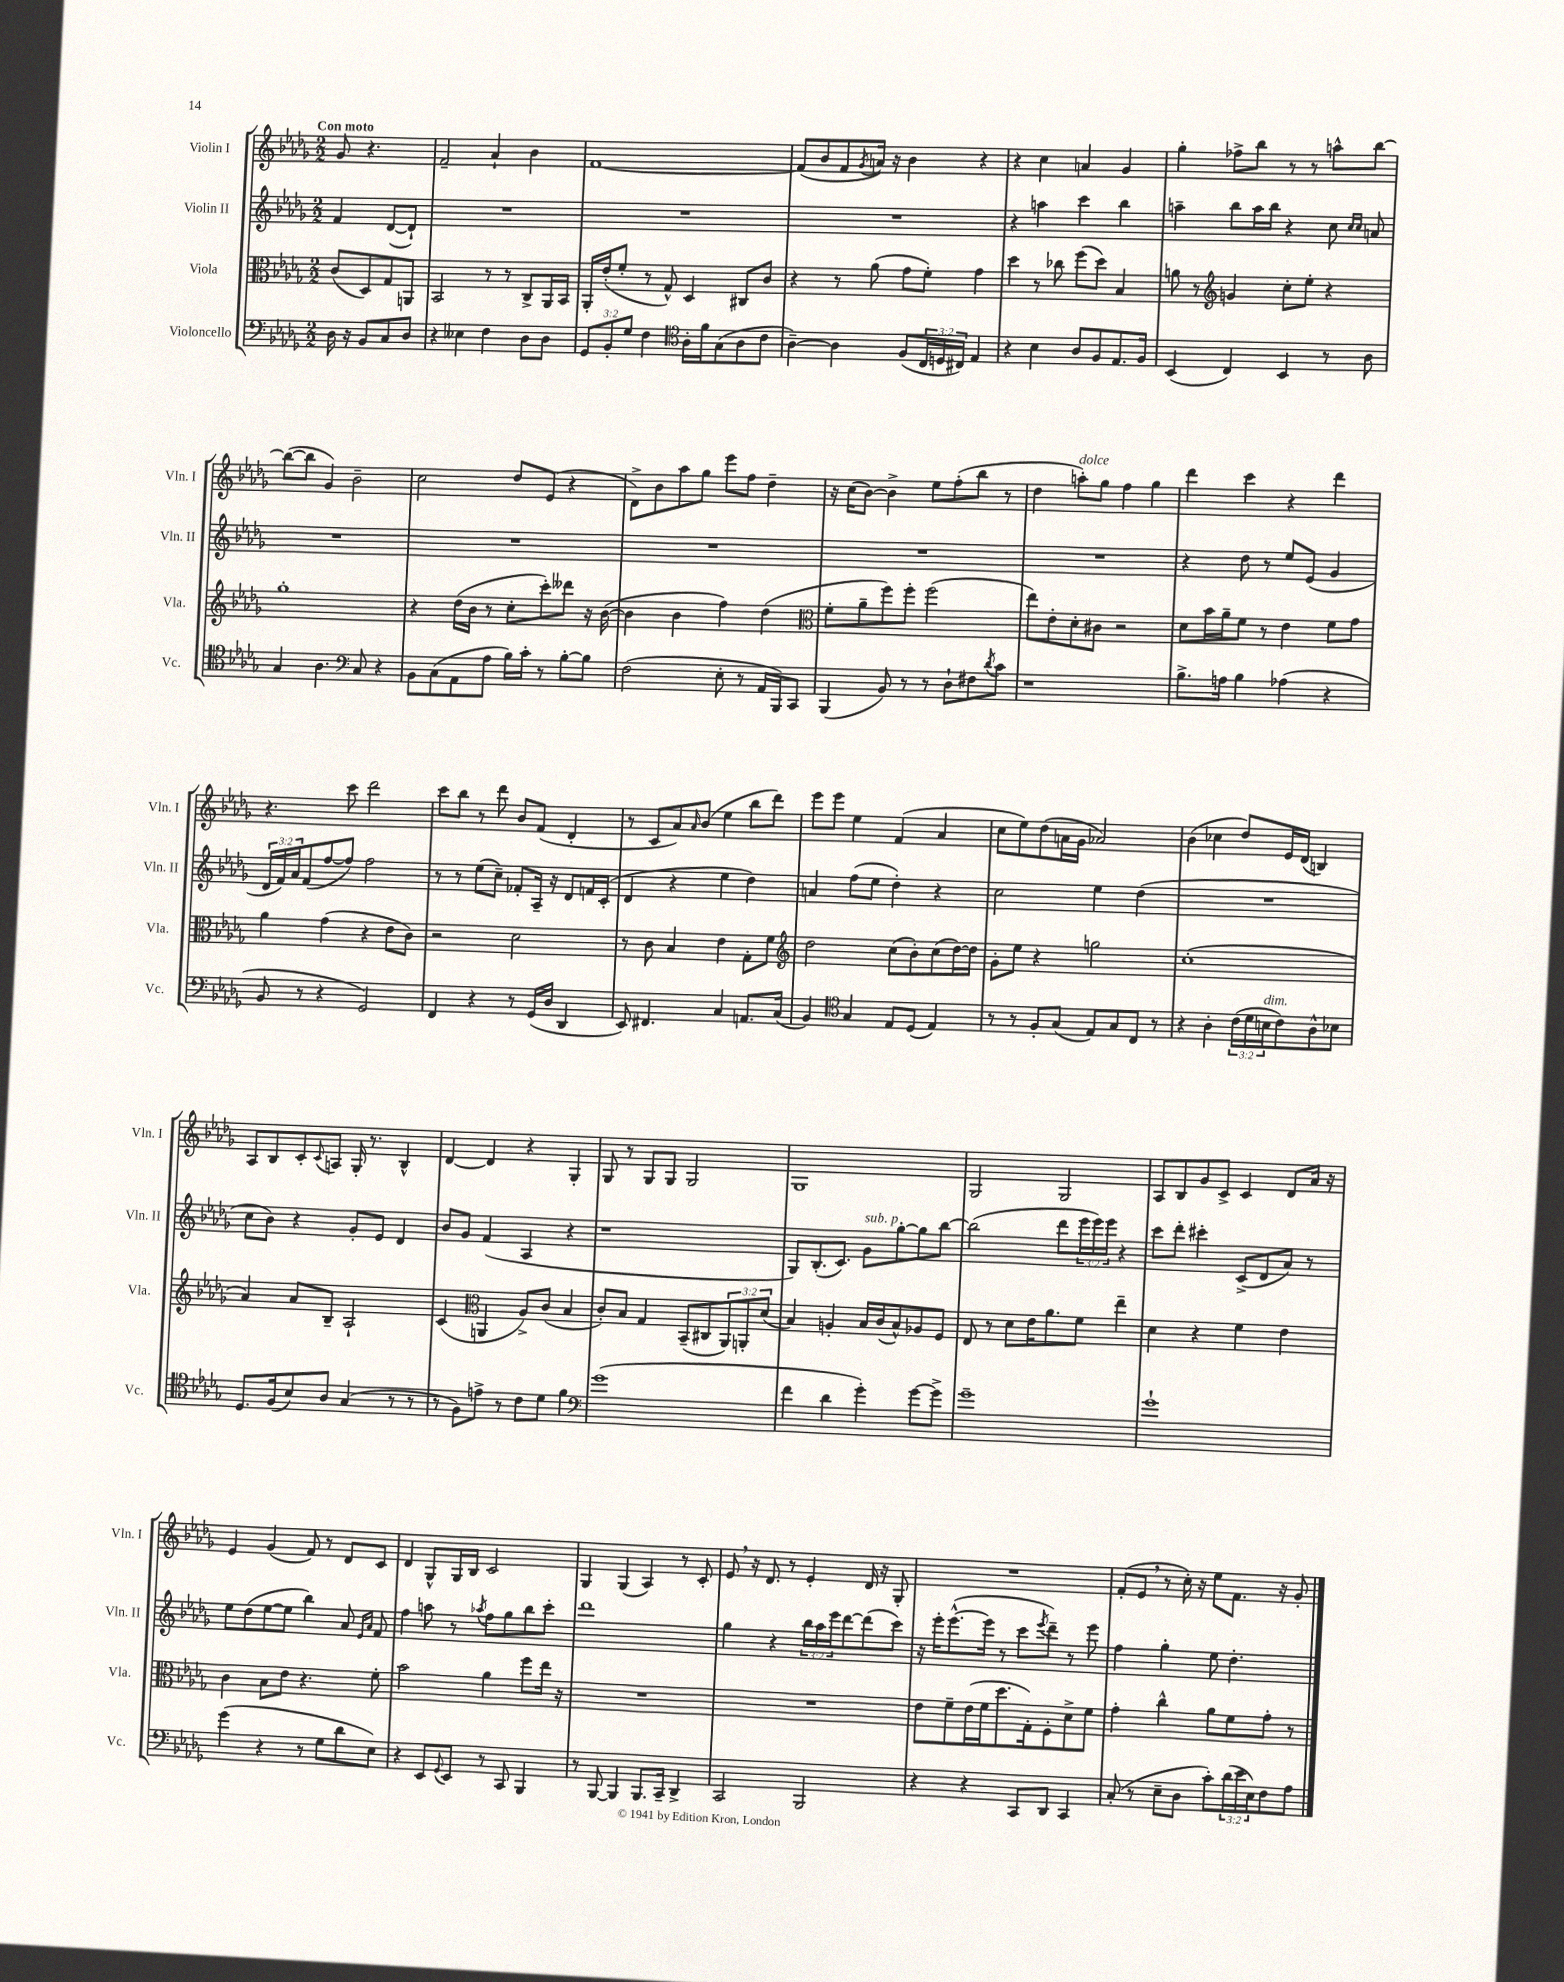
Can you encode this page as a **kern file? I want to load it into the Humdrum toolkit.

**kern	**kern	**kern	**kern
*staff4	*staff3	*staff2	*staff1
*clefF4	*clefC3	*clefG2	*clefG2
*k[b-e-a-d-g-]	*k[b-e-a-d-g-]	*k[b-e-a-d-g-]	*k[b-e-a-d-g-]
*M2/2	*M2/2	*M2/2	*M2/2
16D-	(8c	4f	8g-
16r	.	.	.
8BB-	8D-)	.	4.r
8C	8G-	([8d-	.
8D-	8AA	8d-`])	.
=	=	=	=
4r	2BB-	1r	2f~
4E--	.	.	.
4F	8r	.	4a-`
.	8r	.	.
8D-	8C^	.	4b-
8D-	16AA-	.	.
.	16BB-	.	.
=	=	=	=
12GG-	16AA-'	1r	[1f
.	(16e-'	.	.
12BB-'	.	.	.
.	8f'	.	.
12G-	.	.	.
4F	8r	.	.
.	8G-^^)	.	.
*clefC4	*	*	*
16A-'	4D-	.	.
16f	.	.	.
(8G-	.	.	.
8A-	8C#	.	.
8c	8c	.	.
=	=	=	=
[4A-~)	4r	1r	(8f]
.	.	.	8b-
4A-]	8r	.	8f
.	.	.	8qg-
.	(8a-	.	16a)
.	.	.	16r
(8F	8g-	.	4b-
24C	8f')	.	.
24D	.	.	.
24C#)	.	.	.
4E-	4g-	.	4r
=	=	=	=
4r	4dd-	4r	4r
4B-	8r	4aa	4cc
.	8cc-	.	.
8A-	(8ff	4ccc	4a
8F	8dd-)	.	.
8.E-	4B-	4bb-	4g-
16F	.	.	.
=	=	=	=
(4BB-	8a	4aa~	4gg-'
.	8r	.	.
*	*clefG2	*	*
4C)	4g	8bb-	8ff-^
.	.	16aa	8bb-
.	.	16bb-	.
4BB-	8cc'	4r	8r
.	8ee-'	.	8r
8r	4r	8cc	8aa^^
.	.	16qqcc	.
.	.	16qqcc	.
8A-	.	8a	[8bb-
=	=	=	=
4G-	1gg-'	1r	(8bb-_
.	.	.	8bb-]
4.A-	.	.	4g-)
.	.	.	2b-~
*clefF4	*	*	*
8C	.	.	.
4r	.	.	.
=	=	=	=
8BB-	4r	1r	2cc
(8C	.	.	.
8AA-	(16dd-	.	.
.	16b-	.	.
8A-	8r	.	.
16B-)	8cc'	.	8dd-
16c'	.	.	.
8r	8ccc')	.	(8e-
[8B-'	8ddd--	.	4r
8B-]	16r	.	.
.	([16b-	.	.
=	=	=	=
(2F	4b-]	1r	8d-^)
.	.	.	8b-
.	4b-	.	8aa-
.	.	.	8gg-
8E-'	4ff)	.	8eee-
8r	.	.	8ff
16AA-	(4dd-	.	4dd-~
16BBB-)	.	.	.
8CC	.	.	.
=	=	=	=
*	*clefC3	*	*
(4BBB-	8f'	1r	16r
.	.	.	(16cc
.	8a-~	.	[8b-)
8BB-)	8ff)	.	4b-^]
8r	8ff'	.	.
8r	(2ff	.	8ee-
8D-`	.	.	(8ff'
8F#	.	.	8bb-
8qd-	.	.	.
8c	.	.	8r
=	=	=	=
1r	8ee-)	1r	4dd-
.	8e-'	.	.
.	8d-'	.	8aa')
.	8c#	.	8gg-
.	2r	.	4ff
.	.	.	4gg-
=	=	=	=
8.B-^	8d-	4r	4ddd-
.	16b-	.	.
16A	16a-~	.	.
4B-	8f	8dd-	4ccc
.	8r	8r	.
(4A-	4e-	8ee-	4r
.	.	(8e-	.
4r	8f	4g-	4ddd-
.	8g-	.	.
=	=	=	=
8BB-	4a-	24d-	4.r
.	.	24f)	.
.	.	24a-	.
8r	.	(8f	.
4r	(4g-	[8ff	.
.	.	8ff])	8ccc
2GG-)	4r	2ff	2ddd-
.	8e-	.	.
.	8c)	.	.
=	=	=	=
4FF	2r	8r	8ccc
.	.	8r	8bb-
4r	.	(8ee-	8r
.	.	8cc~)	8ddd-
8r	2d-	8f-'	8b-
(16GG-	.	16A-~	(8f
16D-	.	16r	.
4DD-	.	8d-	4d-'
.	.	16f	.
.	.	(16c'	.
=	=	=	=
8EE-)	8r	4d-	8r
4.FF#	8c	.	8c
.	4B-	4r	8a-)
.	.	.	16qqa-
.	.	.	(8b-
4C	4e-	4ee-	4ee-
8.AA	8G-'	4dd-)	8bb-
.	8f	.	8ddd-)
(16C	.	.	.
=	=	=	=
*	*clefG2	*	*
4BB-)	2dd-	4a	8eee-
.	.	.	8eee-
*clefC4	*	*	*
4G-	.	(8ff	4ee-
.	.	8ee-	.
8E-	(8cc	4dd-')	(4f
(8D-	8b-')	.	.
4E-)	(8cc	4r	4a-
.	[16dd-)	.	.
.	16dd-]	.	.
=	=	=	=
8r	8g-'	2cc	8cc
8r	8ee-	.	8ee-)
8F'	4r	.	(8dd-
(8G-	.	.	16a
.	.	.	16g-
8E-)	2gg	4ee-	2a-)
8G-	.	.	.
8C	.	(4dd-	.
8r	.	.	.
=	=	=	=
4r	(1cc'	1r	(4b-
4A-'	.	.	4cc-
(24c	.	.	8dd-)
24d-	.	.	.
24B	.	.	.
8c)	.	.	16e-
.	.	.	(16d-
8A-^^	.	.	4B)
8B-	.	.	.
=	=	=	=
8.D-	4a-)	8cc	8A-
.	.	8b-)	8B-
(16F	.	.	.
8B-)	8a-	4r	8c'
.	.	.	8qqc
8A-	8B-~	.	8A
(4G-	2A-`	8g-'	16G-'
.	.	.	8.r
.	.	8e-	.
8r	.	4d-	4B-^^
8r	.	.	.
=	=	=	=
8r	(4c	8b-	[4d-
8F)	.	8g-	.
*	*clefC3	*	*
8e^	4AA	(4f	4d-]
8r	.	.	.
8c	8A-^)	4A-	4r
8d-	(8c	.	.
4f	4B-	4r	4G-'
=	=	=	=
*clefF4	*	*	*
(1g-	8c')	1r	8G-
.	8B-	.	8r
.	4G-	.	8G-
.	.	.	8G-
.	(8BB-~	.	2G-
.	8C#	.	.
.	12AA-)	.	.
.	12AA'	.	.
.	(12d-	.	.
=	=	=	=
4f	4B-)	8G-)	1G-
.	.	(8.B-'	.
4d-	4A'	.	.
.	.	8.c)	.
4g-')	16B-	8g-	.
.	(16c	.	.
.	8B-^^)	[8gg-'	.
[8g-	8A-	8gg-]	.
8g-^]	8F	[8bb-	.
=	=	=	=
1g-~	8E-	(2bb-]	2G-
.	8r	.	.
.	8d-	.	.
.	16e-	.	.
.	8.a-	.	.
.	.	8ddd-	2G-
.	8f	24eee-	.
.	.	24eee-)	.
.	.	24eee-	.
.	4ee-~	4r	.
=	=	=	=
1g-`	4d-	8ccc	8A-
.	.	8ddd-'	8B-
.	4r	4ccc#'	8g-
.	.	.	8c^
.	4f	(8c^	4c
.	.	8d-	.
.	4e-	8a-)	8d-
.	.	8r	16a-
.	.	.	16r
=	=	=	=
(4g-	4c	8ee-	4e-
.	.	(8dd-	.
4r	8B-	[8ee-	(4g-
.	8e-	8ee-]	.
8r	4.r	4bb-)	8f)
8G-	.	.	8r
8d-	.	8a-	8d-
.	.	16qqe-	.
.	.	16qqa-	.
8E-)	8f'	8f	8c
=	=	=	=
4r	2b-	4ff	4d-
8EE-	.	8aa	8G-^^
8qqGG-	.	.	.
8EE-	.	8r	16G-
.	.	.	16B-
.	.	8qaa-	.
8r	4a-	8ff	2c
8CC	.	8gg-	.
4BBB-	8ff	8bb-	.
.	16ee-	8ccc'	.
.	16r	.	.
=	=	=	=
8r	1r	1ddd-	4G-
[8BBB-	.	.	.
4BBB-]	.	.	(4G-
8.BBB-	.	.	4A-)
16CC~	.	.	.
4DD-^	.	.	8r
.	.	.	8c'
=	=	=	=
2CC	1r	4gg-	8e-
.	.	.	16r
.	.	.	8.d-
.	.	4r	.
.	.	.	8r
2BBB-	.	24bb-	4e-'
.	.	24aa-	.
.	.	24eee-	.
.	.	[8ddd-	.
.	.	(8ddd-]	16d-
.	.	.	16r
.	.	8ccc)	8G-'
=	=	=	=
4r	8e-	16r	1r
.	.	16eee-'	.
.	8f~	([8.eee-^^	.
4r	(16e-	.	.
.	16f	16eee-]	.
.	8.dd-	8r	.
8CC	.	8ccc	.
.	16G-')	.	.
.	.	8qeee-	.
8DD-	8F'	8ddd-~)	.
4CC	8d-^	8r	.
.	8f	8eee-	.
=	=	=	=
(8C'	4g-'	4ff	(8f'
8r	.	.	8e-
8E-~	4cc^^	4gg-'	8r
8D-	.	.	16cc')
.	.	.	16r
8c')	8a-	8ee-	8ee-
(24d-	8f	4.dd-'	8.f
24e-	.	.	.
24E-)	.	.	.
8F	8g-'	.	.
.	.	.	16r
8A-	8r	.	8g-'
==	==	==	==
*-	*-	*-	*-
